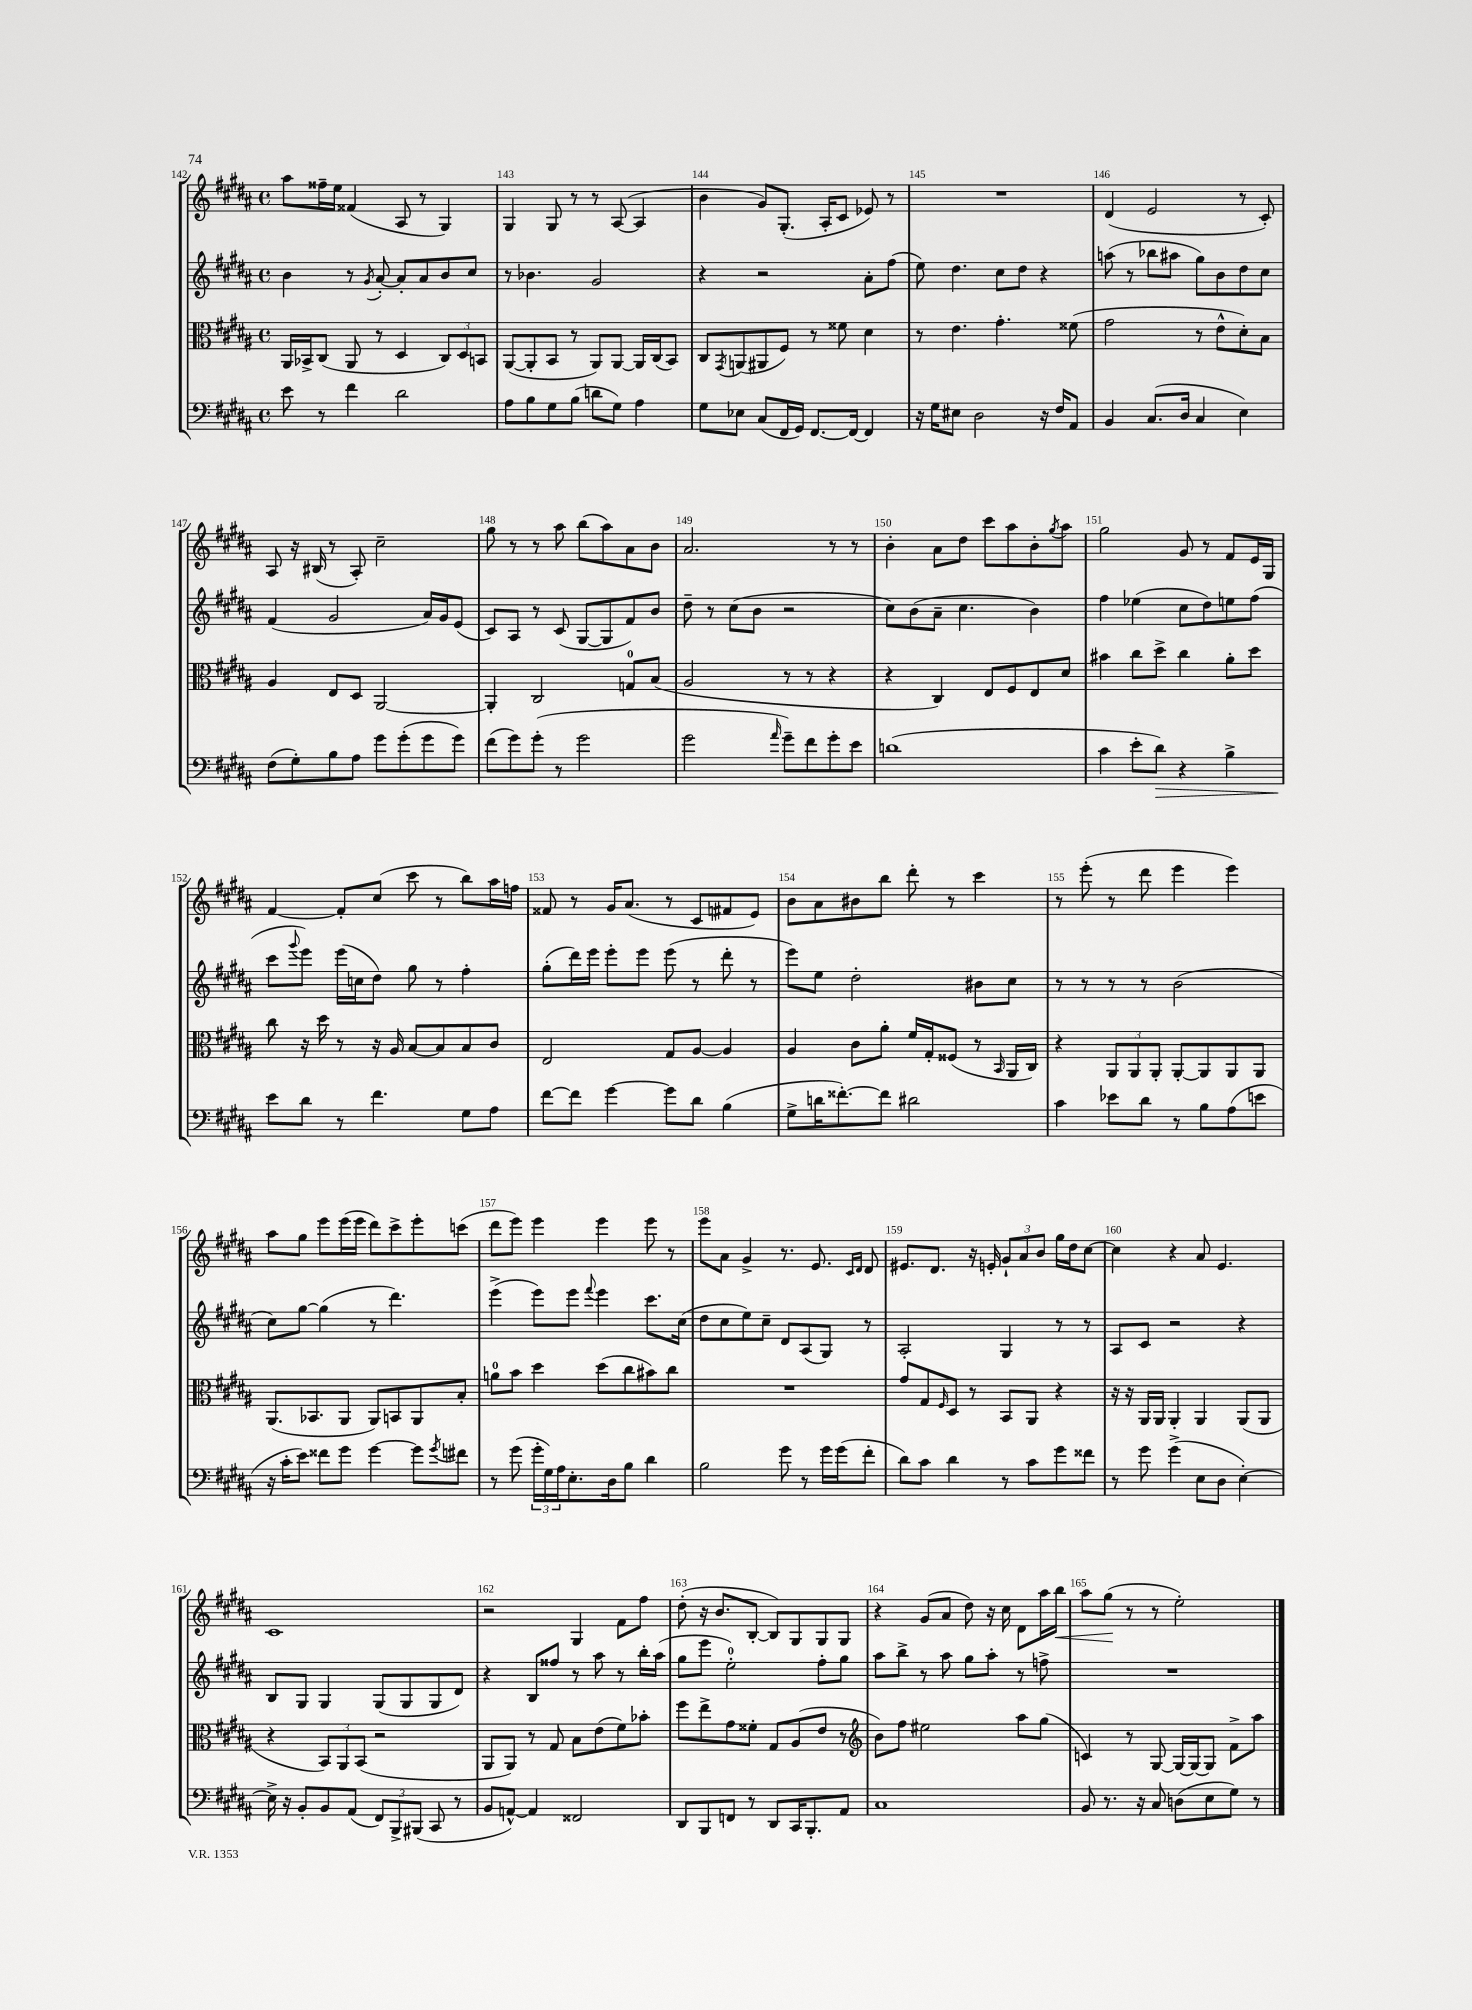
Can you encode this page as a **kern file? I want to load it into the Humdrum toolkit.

**kern	**kern	**kern	**kern
*staff4	*staff3	*staff2	*staff1
*clefF4	*clefC3	*clefG2	*clefG2
*k[f#c#g#d#a#]	*k[f#c#g#d#a#]	*k[f#c#g#d#a#]	*k[f#c#g#d#a#]
*M4/4	*M4/4	*M4/4	*M4/4
*met(c)	*met(c)	*met(c)	*met(c)
8e	16AA#	4b	8aa#
.	16BB-^	.	.
8r	(8C#	.	16ff##~
.	.	.	16ee
4f#	8AA#	8r	(4f##
.	.	8qg#	.
.	8r	[8a#'	.
2d#	4D#	8a#']	8A#
.	.	8a#	8r
.	12C#)	8b	4G#)
.	12D#	.	.
.	.	8cc#	.
.	12BB	.	.
=	=	=	=
8A#	([8AA#	8r	4G#
8B	8AA#']	4.b-	.
8G#	8BB	.	8G#
(8B	8r	.	8r
8d	8AA#)	2g#	8r
8G#)	[8AA#	.	([8A#
4A#	16AA#]	.	4A#]
.	(16C#	.	.
.	8BB)	.	.
=	=	=	=
8G#	8C#	4r	4b
.	8qGG#	.	.
8E-	(8AA	.	.
(8C#	8AA#	2r	8g#)
16FF#	8F#)	.	(8.G#'
16GG#)	.	.	.
[8.FF#	8r	.	.
.	.	.	16A#'
.	8f##	.	8c#
16FF#_	.	.	.
4FF#]	4d#	8a#'	8e-)
.	.	(8ff#	8r
=	=	=	=
16r	8r	8ee)	1r
16G#	.	.	.
8E#	4.e	4.dd#	.
2D#	.	.	.
.	4.g#'	8cc#	.
.	.	8dd#	.
16r	.	4r	.
16F#	.	.	.
8AA#	(8f##	.	.
=	=	=	=
4BB	2g#	(8aa	(4d#
.	.	8r	.
(8.C#	.	8bb-	2e
.	.	8aa#	.
16D#	.	.	.
4C#	8r	8gg#)	.
.	8e^^	8b	.
4E)	8d#')	8dd#	8r
.	8B	8cc#	8c#')
=	=	=	=
(8F#	4A#	(4f#	8A#
8G#')	.	.	16r
.	.	.	(16B#
8B	8E	2g#	8r
8A#	8D#	.	8A#')
8g#	[2AA#	.	2cc#~
(8g#'	.	.	.
8g#	.	16a#)	.
.	.	16g#	.
8g#)	.	(8e	.
=	=	=	=
(8f#	4AA#']	8c#)	8gg#
8g#)	.	8A#	8r
(8g#'	2C#	8r	8r
8r	.	(8c#	8aa#
2g#	.	[8G#	(8bb
.	.	8G#]	8aa#)
.	8G	8f#)	8a#
.	(8B	8b	8b
=	=	=	=
2g#	2A#	8dd#~	2.a#
.	.	8r	.
.	.	(8cc#	.
.	.	8b	.
16qqa#	.	.	.
8g#~)	8r	2r	.
8f#	8r	.	.
8g#'	4r	.	8r
8e	.	.	8r
=	=	=	=
(1d	4r	8cc#)	4b'
.	.	(8b	.
.	4C#)	8a#~	8a#
.	.	4.cc#	8dd#
.	8E	.	8ccc#
.	8F#	.	8aa#
.	8E	4b)	8b'
.	.	.	8qgg#
.	8d#	.	8aa#
=	=	=	=
4c#	4b#	4ff#	2gg#
8e'	8cc#	(4ee-	.
8d#)	8dd#^	.	.
4r	4cc#	8cc#	8g#
.	.	8dd#)	8r
4B^	8a#'	8ee	8f#
.	8dd#	(8ff#	16e
.	.	.	16G#
=	=	=	=
8e	8cc#	8ccc#	[4f#
.	.	8qqggg#	.
8d#	16r	8eee)	.
.	16dd#	.	.
8r	8r	(16eee	8f#']
.	.	16cc	.
4.f#	16r	8dd#)	(8cc#
.	16A#	.	.
.	[8B	8gg#	8ccc#
.	8B]	8r	8r
8G#	8B	4ff#'	8bb)
8A#	8c#	.	16aa#
.	.	.	16ff
=	=	=	=
[8f#	2E	(8gg#'	8f##
8f#]	.	16ddd#)	8r
.	.	16eee	.
[4g#	.	8eee'	16g#
.	.	.	(8.a#
.	.	8eee	.
8g#]	8G#	(8eee	8r
8d#	[8A#	8r	8c#
(4B	4A#]	8ddd#'	8f#
.	.	8r	8e)
=	=	=	=
8G#^	4A#	8eee)	8b
16d	.	8ee	8a#
[8.f##')	.	.	.
.	8c#	2dd#'	8b#
8f##]	8a#'	.	8bb
2d#	16f#	.	8ddd#'
.	16G#'	.	.
.	(8F##	.	8r
.	8r	8b#	4ccc#
.	16qqBB	.	.
.	16AA#	8cc#	.
.	16C#)	.	.
=	=	=	=
4c#	4r	8r	8r
.	.	8r	(8eee'
8e-	12AA#	8r	8r
.	12AA#	.	.
8d#	.	8r	8ddd#
.	12AA#'	.	.
8r	[8AA#'	(2b	4eee
8B	8AA#]	.	.
(8A#	8AA#	.	4eee)
8e	8AA#	.	.
=	=	=	=
16r	(8.AA#	8cc#)	8aa#
16c#'	.	.	.
8e)	.	[8gg#	8gg#
.	8.BB-	.	.
8f##	.	(4gg#]	8eee
8g#	8AA#	.	(16eee
.	.	.	16eee
[4g#	8AA#)	8r	8ddd#)
.	8BB	4.ddd#)	8ccc#^
8g#]	8AA#	.	8eee'
8qg#	.	.	.
8f#	8B'	.	(8ccc
=	=	=	=
8r	8a	(4eee^	8ddd#
(8g#	8b	.	8eee)
24g#'	4dd#	8eee)	4eee
24G#)	.	.	.
24A#	.	.	.
8.E'	.	8eee	.
.	.	8qqfff#	.
.	(8dd#	4eee	4eee
16D#	.	.	.
8B	8cc#	.	.
4d#	8b#)	8.ccc#	8eee
.	8cc#	.	8r
.	.	(16cc#	.
=	=	=	=
2B	1r	8dd#	8eee
.	.	8cc#	8a#
.	.	8ee)	4g#^
.	.	8cc#~	.
8g#	.	8d#	8.r
8r	.	(8A#	.
.	.	.	8.e
16g#	.	8G#)	.
(16g#	.	.	.
.	.	.	16qqc#
.	.	.	16qqd#
8f#'	.	8r	8d#
=	=	=	=
8d#)	8g#	2A#'	8.e#
8c#	8G#	.	.
.	.	.	8.d#
.	16qqF#	.	.
4d#	8D#	.	.
.	8r	.	16r
.	.	.	16e'
8r	8BB	4G#	12g#`
.	.	.	12a#
8c#	8AA#	.	.
.	.	.	12b
8g#	4r	8r	16gg#
.	.	.	16dd#
8f##	.	8r	[8cc#
=	=	=	=
8r	16r	8A#	4cc#]
.	16r	.	.
8g#	16AA#	8c#	.
.	16AA#	.	.
(4g#^	4AA#'	2r	4r
8E	4AA#	.	8a#
8D#	.	.	4.e
[4E')	(8AA#	4r	.
.	8AA#	.	.
=	=	=	=
16E^]	4r	8B	1c#
16r	.	.	.
8BB'	.	8G#	.
8BB	12BB)	4G#	.
.	12AA#	.	.
(8AA#	.	.	.
.	(12BB	.	.
12FF#)	2r	(8G#	.
12BBB^	.	.	.
.	.	8G#	.
(12BBB#	.	.	.
8CC#	.	8G#	.
8r	.	8d#)	.
=	=	=	=
8BB	8AA#	4r	2r
[8AA^^)	8AA#)	.	.
4AA]	8r	8B	.
.	8G#	8ff##	.
2FF##	8B	8r	4G#
.	(8e	8aa#	.
.	8f#)	8r	8f#
.	8b-'	16bb'	8ff#
.	.	(16aa#	.
=	=	=	=
8DD#	8ff#	8gg#	(8dd#'
8BBB	8ee^	8eee	16r
.	.	.	8.b
8FF	8g#	2ee')	.
8r	8f##'	.	[8B'
8DD#	8G#	.	8B])
16CC#	(8A#	.	8G#
8.BBB'	.	.	.
.	8e	8ff#'	8G#
8AA#	8r	8gg#	8G#
=	=	=	=
*	*clefG2	*	*
1C#	8b)	8aa#	4r
.	8ff#	8bb^	.
.	2ee#	8r	(8g#
.	.	8aa#	8a#
.	.	8gg#	8dd#)
.	.	8aa#'	16r
.	.	.	16cc#
.	8aa#	8r	8d#
.	(8gg#	8ff^	16aa#
.	.	.	16bb
=	=	=	=
8BB	4c)	1r	8aa#
8.r	.	.	(8gg#
.	8r	.	8r
16r	.	.	.
8C#	[8G#	.	8r
(8D	16G#_	.	2ee')
.	16G#_	.	.
8E	8G#]	.	.
8G#)	8f#^	.	.
8r	8aa#	.	.
==	==	==	==
*-	*-	*-	*-
